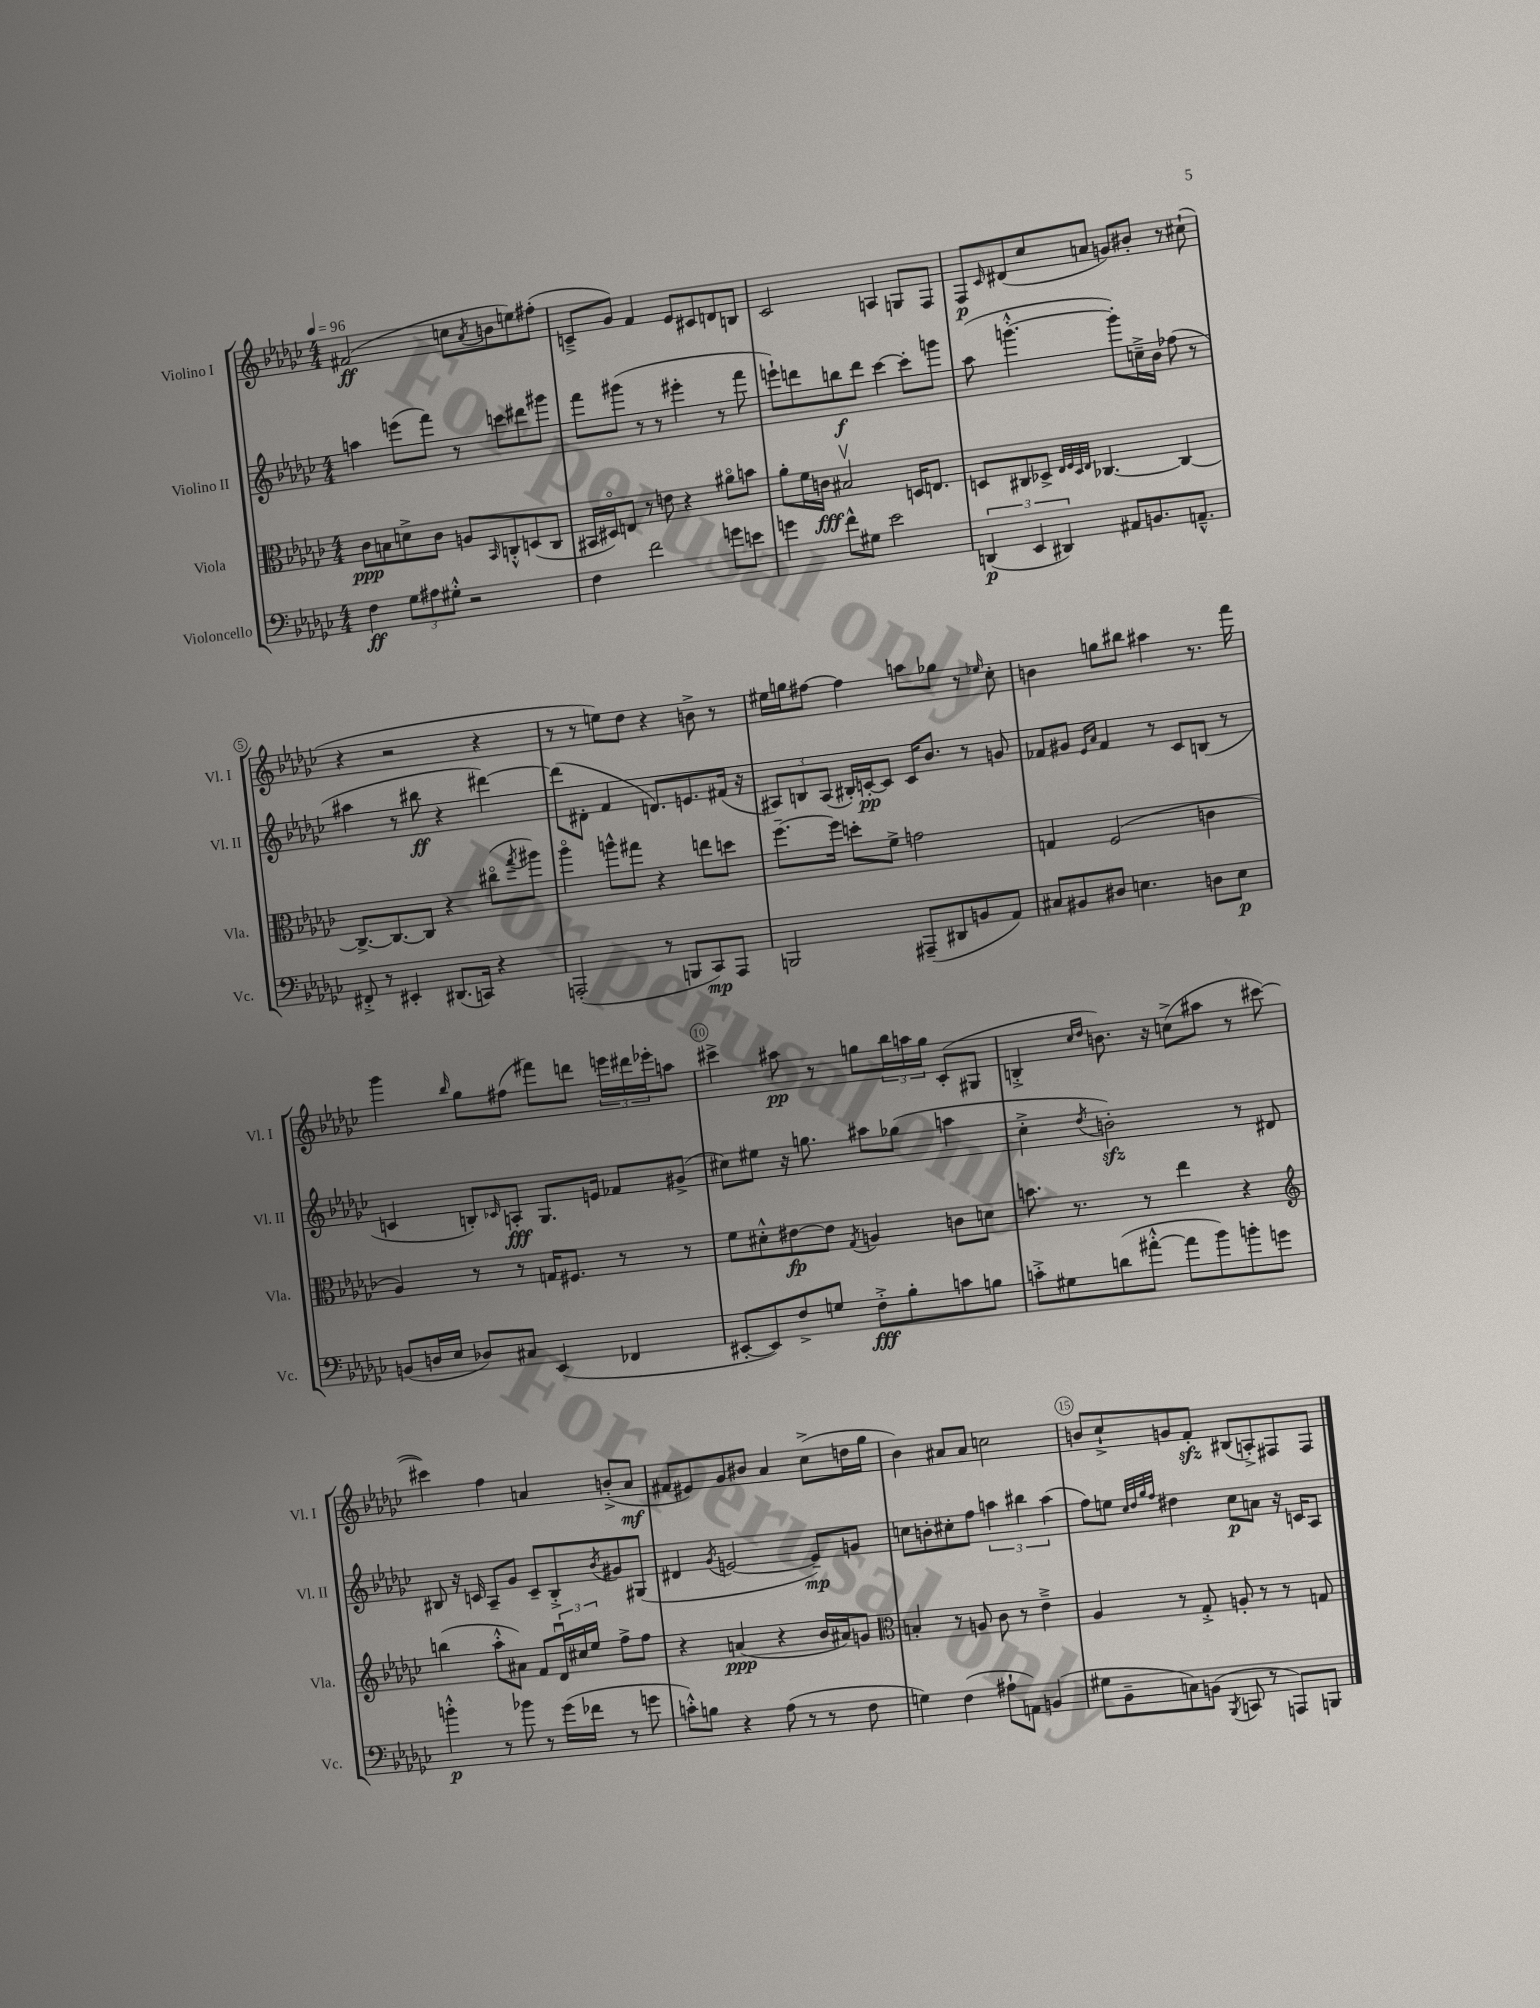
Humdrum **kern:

**kern	**dynam	**kern	**dynam	**kern	**dynam	**kern	**dynam
*part4	*part4	*part3	*part3	*part2	*part2	*part1	*part1
*staff4	*staff4	*staff3	*staff3	*staff2	*staff2	*staff1	*staff1
*I"Violoncello	*	*I"Viola	*	*I"Violino II	*	*I"Violino I	*
*I'Vc.	*	*I'Vla.	*	*I'Vl. II	*	*I'Vl. I	*
*clefF4	*	*clefC3	*	*clefG2	*	*clefG2	*
*k[b-e-a-d-g-c-]	*	*k[b-e-a-d-g-c-]	*	*k[b-e-a-d-g-c-]	*	*k[b-e-a-d-g-c-]	*
*M4/4	*	*M4/4	*	*M4/4	*	*M4/4	*
*MM96	*	*MM96	*	*MM96	*	*MM96	*
=1	=1	=1	=1	=1	=1	=1	=1
4F\	ff	8c-\L	ppp	4aan\	.	(2f#X/	ff
.	.	8Bn\	.	.	.	.	.
12G-\L	.	8dn^\	.	(8eeen\L	.	.	.
12A#X\	.	.	.	.	.	.	.
.	.	8c-\J	.	8fff\J)	.	.	.
12G#X'^^\J	.	.	.	.	.	.	.
2r	.	8An/L	.	8r	.	8ccn\L	.
.	.	16qqBB-/	.	.	.	8qa-/	.
.	.	8Cn'^^/	.	8cccn\L	.	8bn\	.
.	.	(8Dn/	.	8ddd#X\	.	8een\)	.
.	.	8C/J	.	8ggg#X\J	.	(8ff#X'\J	.
=2	=2	=2	=2	=2	=2	=2	=2
4F\	.	16BB#X/LL	.	8fff\L	.	8cn~^/L	.
.	.	16D#X/J)	.	.	.	.	.
.	.	8En/J	.	(8ggg#X\J	.	8g-/J)	.
2f\	.	8r	.	8r	.	4f/	.
.	.	8en\	.	8r	.	.	.
.	.	4r	.	4eee#X'\	.	8e-/L	.
.	.	.	.	.	.	8c#X/	.
8gn\L	.	8a#X\L	.	8r	.	8dn/	.
8en\J	.	8bn\J	.	8fff\	.	8Bn/J	.
=3	=3	=3	=3	=3	=3	=3	=3
4gn\	.	8a-'\L	.	8eeen`\L)	.	2c-/	.
.	.	16f\L	.	8dddn\	.	.	.
.	.	16cn\JJ	fff	.	.	.	.
8f^^\L	.	2B#Xv/	.	8bbn\	f	.	.
8G#X\J	.	.	.	8ddd\J	.	.	.
2e-\	.	.	.	[4ccc-\	.	4An/	.
.	.	16Dn/KL	.	8ccc-'\L]	.	8Gn/L	.
.	.	8.En/J	.	.	.	.	.
.	.	.	.	8gggn\J	.	8F/J	.
=4	=4	=4	=4	=4	=4	=4	=4
(6DDn/	p	8Dn/L	.	(8aa-\	.	8F/L	p
.	.	.	.	.	.	16qqc-/	.
.	.	8C#X/	.	[4.gggn'^^\	.	(8d#X/	.
6EE-/	.	.	.	.	.	.	.
.	.	8D-X^/J	.	.	.	8cc-/	.
6DD#X/)	.	.	.	.	.	.	.
.	.	32qqE-/LLL	.	.	.	.	.
.	.	32qqF/	.	.	.	.	.
.	.	32qqD-/	.	.	.	.	.
.	.	32qqE-/JJJ	.	.	.	.	.
.	.	[4.C-X/	.	.	.	8an/J	.
8AA#X/L	.	.	.	8ggg'\L])	.	8gn/L)	.
8.BBn/	.	.	.	16ccn~^\L	.	8b#X'/J	.
.	.	.	.	16b-\JJ	.	.	.
.	.	4C-/_	.	(8ff-X\	.	8r	.
8.AAn~^^/J	.	.	.	.	.	.	.
.	.	.	.	8r	.	(8cc#X`\	.
!!LO:LB:g=z
=5	=5	=5	=5	=5	=5	=5	=5
8FF#X'^/	.	8.C-^/L_	.	4aa#X\	.	4r	.
8r	.	.	.	.	.	.	.
.	.	8.C-/_	.	.	.	.	.
4EE#X'/	.	.	.	8r	.	2r	.
.	.	8C-/J]	.	8bb#X\	ff	.	.
(8.DD#X/L	.	4r	.	4r	.	.	.
16CCn/Jk)	.	.	.	.	.	.	.
4r	.	(8cc#X\L	.	[4ddd#X\)	.	4r	.
.	.	8qgg-/	.	.	.	.	.
.	.	8aa#X\J)	.	.	.	.	.
=6	=6	=6	=6	=6	=6	=6	=6
(2AAAn'/	.	4aa-\	.	(8ddd#\L]	.	8r	.
.	.	.	.	8d#X'\J	.	8r	.
.	.	8aan^^\L	.	4f/	.	8een\L)	.
.	.	8gg#X\J	.	.	.	8dd-\J	.
8r	.	4r	.	8.dn/L)	.	4r	.
8BBBn/L	.	.	.	.	.	.	.
.	.	.	.	8.en/	.	.	.
8CC-/)	mp	8een\L	.	.	.	8bn^\	.
8AAA/J	.	8ddn\J	.	(16f#X/Jk	.	8r	.
.	.	.	.	16r	.	.	.
=7	=7	=7	=7	=7	=7	=7	=7
2BBBn/	.	[8.ff~\L	.	12A#X/L)	.	16ee#X\LL	.
.	.	.	.	.	.	16ggn\J	.
.	.	.	.	12Bn/	.	.	.
.	.	.	.	.	.	[8ff#X\J	.
.	.	.	.	(12A#/J	.	.	.
.	.	16ff\Jk]	.	.	.	.	.
.	.	8ddn'\L	.	16B#X'/LL)	.	4ff#\]	.
.	.	.	.	[16cn'/J	pp	.	.
.	.	8f^\J	.	8c/J]	.	.	.
(8AAA#X~/L	.	2gn\	.	16c/KL	.	8aan\L	.
.	.	.	.	8.b-/J	.	.	.
8DD#X/	.	.	.	.	.	8gg-X\J	.
8BBn/	.	.	.	8r	.	8r	.
.	.	.	.	.	.	16qqee-X/	.
8AA-/J)	.	.	.	8gn/	.	8cc-'\	.
=8	=8	=8	=8	=8	=8	=8	=8
8C#X/L	.	4Gn/	.	8f-X/L	.	4bn\	.
8BB#X/	.	.	.	8g#X/J	.	.	.
.	.	.	.	16qqe-/LL	.	.	.
.	.	.	.	16qqa-/JJ	.	.	.
8D#X/J	.	(2F/	.	4f-/	.	8ggn\L	.
4.En\	.	.	.	.	.	8bb#X\J	.
.	.	.	.	8r	.	4aa#X\	.
.	.	.	.	8c-/L	.	.	.
8Dn\L	.	4cn\	.	(8Bn/J	.	8.r	.
8E\J	p	.	.	8r	.	.	.
.	.	.	.	.	.	16fff\	.
!!LO:LB:g=z
=9	=9	=9	=9	=9	=9	=9	=9
(8BBn/L	.	4A-/)	.	4cn/	.	4ggg-\	.
16Dn/L	.	.	.	.	.	.	.
16E-/JJ	.	.	.	.	.	.	.
.	.	.	.	.	.	16qqbb-/	.
8D-X/L)	.	8r	.	8Bn'/L)	.	8gg-\L	.
.	.	.	.	16qqc-X/	.	.	.
8C#X/J	.	8r	.	8An'/J	fff	(8ff#X\J	.
(4EE-/	.	16Gn/KL	.	8.G-/L	.	8fff#X\L)	.
.	.	8.F#X/J	.	.	.	.	.
.	.	.	.	.	.	8dddn\J	.
.	.	.	.	16en/Jk	.	.	.
4FF-X/	.	8r	.	8f-X/L	.	24eeen\LL	.
.	.	.	.	.	.	24ddd#X\	.
.	.	.	.	.	.	24eee-X'\J	.
.	.	8r	.	(8g#X^/J	.	8aan\J	.
=10	=10	=10	=10	=10	=10	=10	=10
[8EE#X'/L	.	8f\L	.	8cc#X\L)	.	4ccc#X^\	.
8EE#/])	.	8d#X'^^\	.	8ee#X\J	.	.	.
8F^/	.	[8e#X\	fp	16r	.	8aa#X\	pp
.	.	.	.	8.ggn\	.	.	.
8Gn/J	.	8e#\J]	.	.	.	8r	.
.	.	8qG-/	.	.	.	.	.
8F'^\L	fff	4An/	.	8aa#X\L	.	8ggn\L	.
8B-'\	.	.	.	(8gg-X\J	.	24bb-\L	.
.	.	.	.	.	.	24aan\	.
.	.	.	.	.	.	24gg\JJ	.
8cn\	.	8cn\L	.	4aan\	.	(8c-'/L	.
8Bn\J	.	8dn\J	.	.	.	8G#X/J	.
=11	=11	=11	=11	=11	=11	=11	=11
8cn'^\L	.	8.bn\	.	4cc-'^\	.	4Bn'^/	.
8G#X\	.	.	.	.	.	.	.
.	.	8.r	.	.	.	.	.
.	.	.	.	.	.	16qqcc-/LL	.
.	.	.	.	8qdd-/	.	16qqdd-/JJ	.
(8dn\	.	.	.	2bnzz'\)	.	8.bn\)	.
[8a#X'^^\J	.	8r	.	.	.	.	.
.	.	.	.	.	.	16r	.
8a#\L]	.	4ee-\	.	.	.	(8ccn^\L	.
8b-\)	.	.	.	.	.	8aa#X\J	.
8bn'\	.	4r	.	8r	.	8r	.
8gn\J	.	.	.	8d#X/	.	[8ccc#X\	.
!!LO:LB:g=z
=12	=12	=12	=12	=12	=12	=12	=12
*	*	*clefG2	*	*	*	*	*
4bn'^^\	p	(4bbn\	.	8B#X/	.	4ccc#X\])	.
.	.	.	.	16r	.	.	.
.	.	.	.	16cn/	.	.	.
8r	.	8aa-'^^\L	.	8A-~/L	.	4ff\	.
8b-X\	.	8a#X\J)	.	8g-/J	.	.	.
8r	.	8f/L	.	8c~/L	.	4an/	.
(16g-\LL	.	24d-u/L	.	8B#'^/	.	.	.
.	.	24cc#X/	.	.	.	.	.
16f-X\JJ	.	.	.	.	.	.	.
.	.	24ee-/JJ	.	.	.	.	.
.	.	.	.	8qb-/	.	.	.
8r	.	8ff^\L	.	8g#X/	.	(8bn'^/L	.
8gn\	.	8ff\J	.	(8G#X/J	.	8a/J	mf
=13	=13	=13	=13	=13	=13	=13	=13
8cn'^^\L)	.	4r	.	4d#X/	.	8f#X/L	.
8Bn\J	.	.	.	.	.	8e#X/)	.
.	.	.	.	8qg-/	.	.	.
4r	.	(4an/	ppp	[2en/	.	8g-/	.
.	.	.	.	.	.	8b#X/J	.
(8A-\	.	4r	.	.	.	4a-/	.
8r	.	.	.	.	.	.	.
8r	.	16b-/LL	.	8e~/L])	mp	(8cc-^\L	.
.	.	16a#X/J)	.	.	.	.	.
8F\	.	8gn/J	.	8gn/J	.	16ddn\L	.
.	.	.	.	.	.	16gg-\JJ	.
=14	=14	=14	=14	=14	=14	=14	=14
*	*	*clefC3	*	*	*	*	*
4Gn\)	.	4Bn'/	.	8ccn\L	.	4b-\)	.
.	.	.	.	8bn'\	.	.	.
(4F\	.	8r	.	8cc#X'\	.	8a#X/L	.
.	.	8An/	.	8ff\J	.	8a#/J	.
8A#X`\L	.	8c-\	.	6aan\	.	2ccn\	.
8AAn\J)	.	8r	.	.	.	.	.
.	.	.	.	6bb#X\	.	.	.
(4BBn/	.	4e-~^\	.	.	.	.	.
.	.	.	.	(6aa\	.	.	.
=15	=15	=15	=15	=15	=15	=15	=15
8G#X\L	.	4A-/	.	8ff\L)	.	8bn/L	.
8BB-~\	.	.	.	8een\J	.	8cc-`^/	.
.	.	.	.	32qqcc-/LLL	.	.	.
.	.	.	.	32qqdd-/	.	.	.
.	.	.	.	32qqgg-/	.	.	.
.	.	.	.	32qqff/JJJ	.	.	.
8Cn\)	.	8r	.	4dd#X\	.	8gn/	.
(8BBn\J	.	8G-'^/	.	.	.	8fzz'/J	.
8qBBB-/	.	.	.	.	.	.	.
8CCn/	.	8An'/	.	8cc-\L	p	(8B#X/L	.
8r	.	8r	.	8an\J	.	8An'^/)	.
8AAAn/L)	.	8r	.	16r	.	8F#X/	.
.	.	.	.	16cn/KL	.	.	.
8BBBn/J	.	8Gn/	.	8A-/J	.	8F#/J	.
==	==	==	==	==	==	==	==
*-	*-	*-	*-	*-	*-	*-	*-
